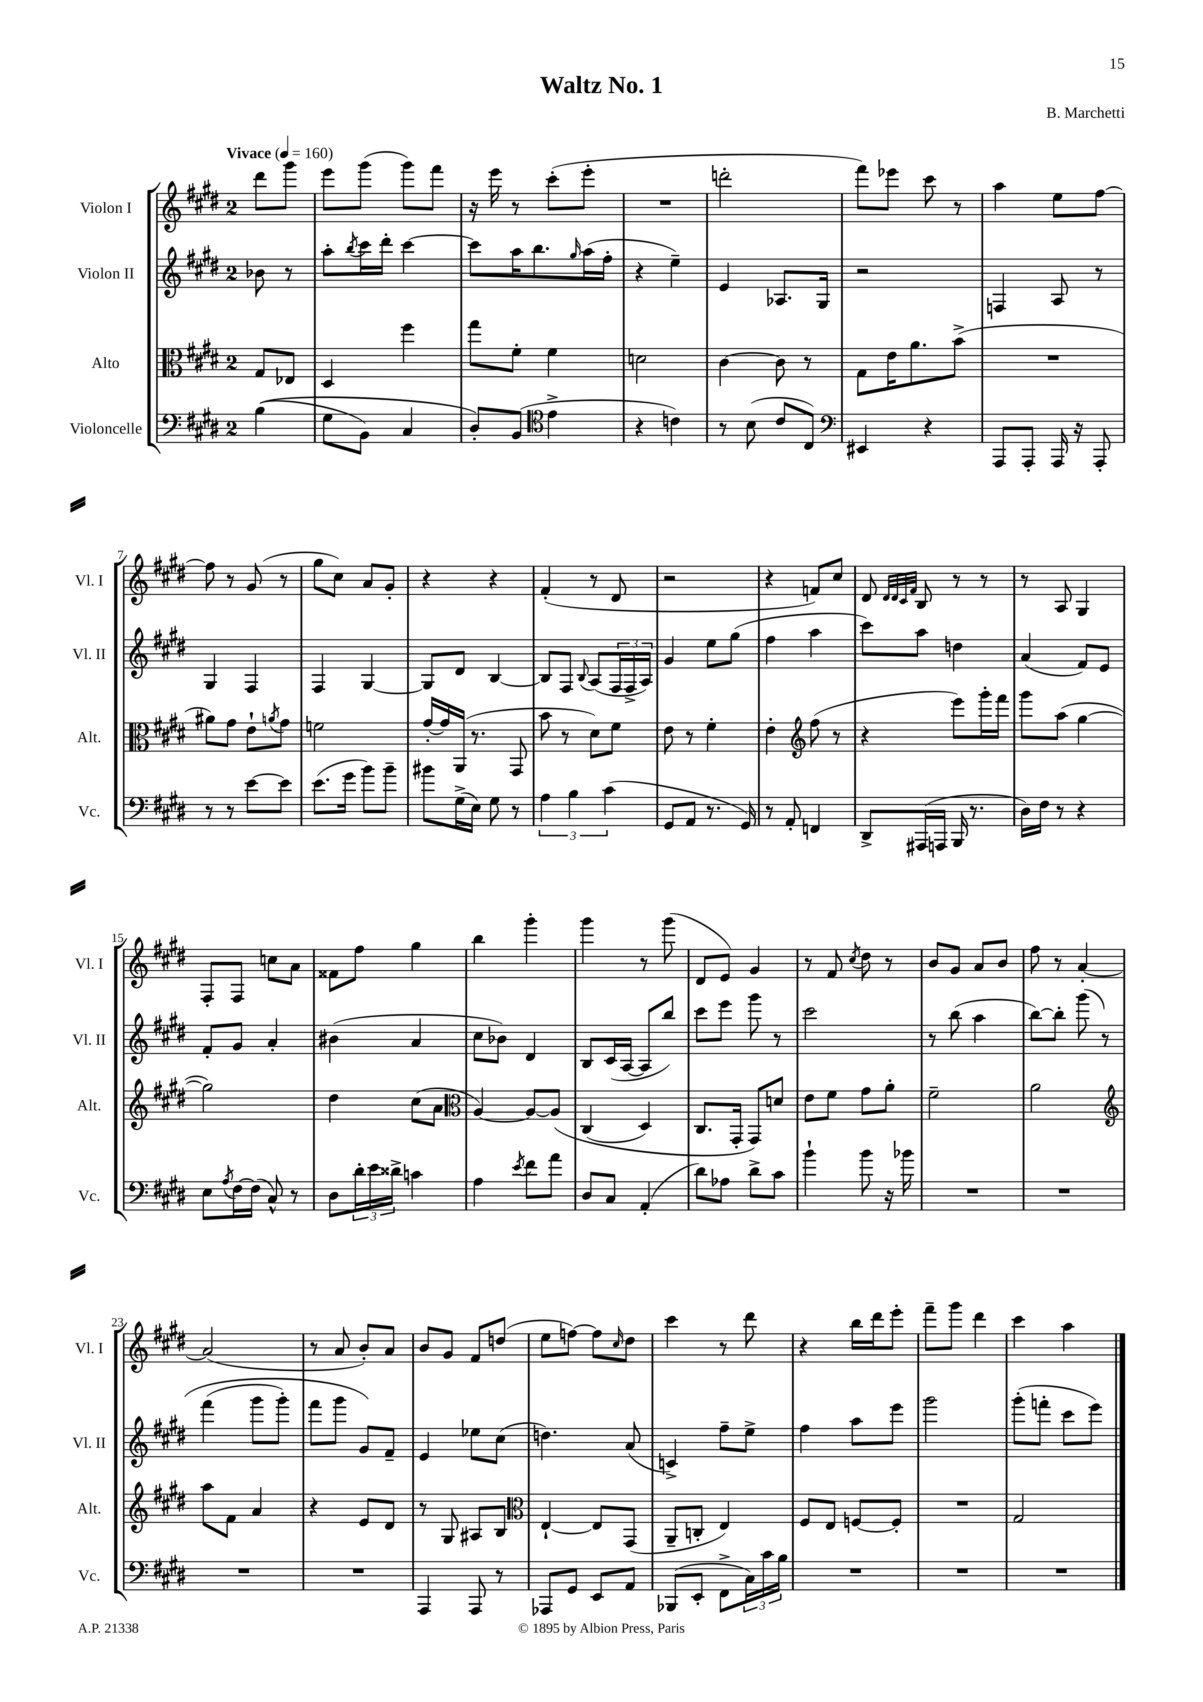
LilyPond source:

\header { title = "Waltz No. 1" composer = "B. Marchetti" }
<<
\new StaffGroup <<
\new Staff = "s0" \with { instrumentName = "Violon I" shortInstrumentName = "Vl. I" } {
    \clef treble \key e \major \once \override Staff.TimeSignature.style = #'single-digit \time 2/4 \partial 4 \tempo "Vivace" 4 = 160
    dis'''8 gis'''8 |
    e'''8 gis'''8( gis'''8) fis'''8 |
    r16 e'''16 r8 cis'''8-.( e'''8-. |
    R2 |
    d'''2-. |
    fis'''8) ees'''8 cis'''8 r8 |
    a''4 e''8 fis''8~ |
    fis''8 r8 gis'8( r8 |
    gis''8 cis''8) a'8 gis'8-. |
    r4 r4 |
    fis'4-.( r8 dis'8 |
    r2 |
    r4 f'8) cis''8 |
    dis'8 \grace { dis'32 dis'32 cis'32 fis'32 } b8 r8 r8 |
    r8 a8 gis4 |
    fis8-. fis8 c''8 a'8 |
    fisis'8 fis''8 gis''4 |
    b''4 gis'''4-. |
    gis'''4 r8 gis'''8( |
    dis'8 e'8) gis'4 |
    r8 fis'8 \acciaccatura { cis''8 } dis''8 r8 |
    b'8 gis'8 a'8 b'8 |
    fis''8 r8 a'4~-. |
    a'2( |
    r8 a'8 b'8-.) a'8 |
    b'8 gis'8 fis'8 d''8( |
    e''8 f''8~) f''8 \grace { cis''16 } dis''8 |
    cis'''4 r8 dis'''8 |
    r4 b''16 dis'''16 e'''8-. |
    fis'''8-- gis'''8 dis'''4 |
    cis'''4 a''4 \bar "|." |
}
\new Staff = "s1" \with { instrumentName = "Violon II" shortInstrumentName = "Vl. II" } {
    \clef treble \key e \major \once \override Staff.TimeSignature.style = #'single-digit \time 2/4 \partial 4
    bes'8 r8 |
    a''8-. \acciaccatura { b''8 } cis'''16 dis'''16-. cis'''4~ |
    cis'''8 a''16 b''8. \grace { gis''16 } a''16( fis''16-. |
    r4 e''4--) |
    e'4 aes8. gis16 |
    r2 |
    f4 a8 r8 |
    gis4 fis4 |
    fis4 gis4~ |
    gis8 dis'8 b4~ |
    b8 fis8 \appoggiatura { b8 } a8( \tuplet 3/2 { fis16 fis16-> a16) } |
    gis'4 e''8 gis''8( |
    fis''4 a''4 |
    cis'''8) a''8 d''4 |
    a'4( fis'8) e'8 |
    fis'8-. gis'8 a'4-. |
    bis'4( a'4 |
    cis''8 bes'8) dis'4 |
    b8 cis'16( a16~ a8 b''8) |
    cis'''8 e'''8 gis'''8 r8 |
    cis'''2 |
    r8 b''8( a''4 |
    b''8~) b''8-. gis'''8\( r8 |
    fis'''4( gis'''8 gis'''8-.) |
    fis'''8 gis'''8 gis'8\) fis'8-- |
    e'4 ees''8 cis''8( |
    d''4.) a'8( |
    c'4->) fis''8-- e''8-> |
    fis''4 a''8 e'''8 |
    gis'''2 |
    gis'''8-.( f'''8-. cis'''8 e'''8) \bar "|." |
}
\new Staff = "s2" \with { instrumentName = "Alto" shortInstrumentName = "Alt." } {
    \clef alto \key e \major \once \override Staff.TimeSignature.style = #'single-digit \time 2/4 \partial 4
    gis8 ees8 |
    dis4 fis''4 |
    gis''8 fis'8-. fis'4 |
    d'2 |
    cis'4~ cis'8 r8 |
    gis8 e'16 a'8. b'8->( |
    R2 |
    ais'8) gis'8 e'8-! \acciaccatura { a'8 } gis'8 |
    f'2 |
    gis'16~-. gis'16 a,16( r8. gis,8 |
    b'8 r8 dis'8) fis'8 |
    e'8 r8 fis'4-. |
    e'4-. \clef treble fis''8( r8 |
    r4 e'''8) gis'''16-. fis'''16 |
    gis'''8 a''8( gis''4~ |
    gis''2) |
    dis''4 cis''8( a'8 |
    \clef alto a4~) a8~ a8\( |
    cis4( dis4) |
    cis8. gis,16-. gis,8\) d'8 |
    e'8 fis'8 gis'8 a'8-. |
    fis'2-- |
    a'2 |
    \clef treble a''8 fis'8 a'4 |
    r4 e'8 dis'8 |
    r8 gis8 ais8 b8 |
    \clef alto e4~-! e8 gis,8( |
    a,8-- c8-. e4) |
    fis8 e8 f8~ f8-. |
    R2 |
    gis2 \bar "|." |
}
\new Staff = "s3" \with { instrumentName = "Violoncelle" shortInstrumentName = "Vc." } {
    \clef bass \key e \major \once \override Staff.TimeSignature.style = #'single-digit \time 2/4 \partial 4
    b4(\( |
    gis8 b,8) cis4 |
    dis8-.\) b,8( \clef tenor e'4-> |
    r4 c'4) |
    r8 b8( cis'8 cis8) |
    \clef bass eis,4 r4 |
    a,,8 a,,8-. a,,16 r16 a,,8-. |
    r8 r8 e'8~ e'8 |
    e'8.( gis'16 b'8) b'8-- |
    bis'8 gis16->( e16) gis8 r8 |
    \tuplet 3/2 { a4 b4 cis'4( } |
    gis,8 a,8 r8. gis,16) |
    r8 a,8-. f,4 |
    dis,8-> ais,,16( a,,16 b,,16 r8. |
    dis16) fis16 r8 r4 |
    e8 \acciaccatura { a8 } fis16~ fis16( cis8-^) r8 |
    dis8 \tuplet 3/2 { dis'16-. e'16 disis'16-> } c'4 |
    a4 \acciaccatura { e'8 } fis'8 a'8 |
    dis8 cis8 a,4-.( |
    dis'8) aes8 dis'8-> cis'8 |
    b'4-! b'8 r16 bes'16 |
    R2 |
    R2 |
    R2 |
    R2 |
    a,,4 a,,8 r8 |
    aes,,8 gis,8 e,8 a,8 |
    bes,,8( e,8-. fis,8-> \tuplet 3/2 { cis16) cis'16 b16 } |
    R2 |
    R2 |
    R2 \bar "|." |
}
>>
>>
